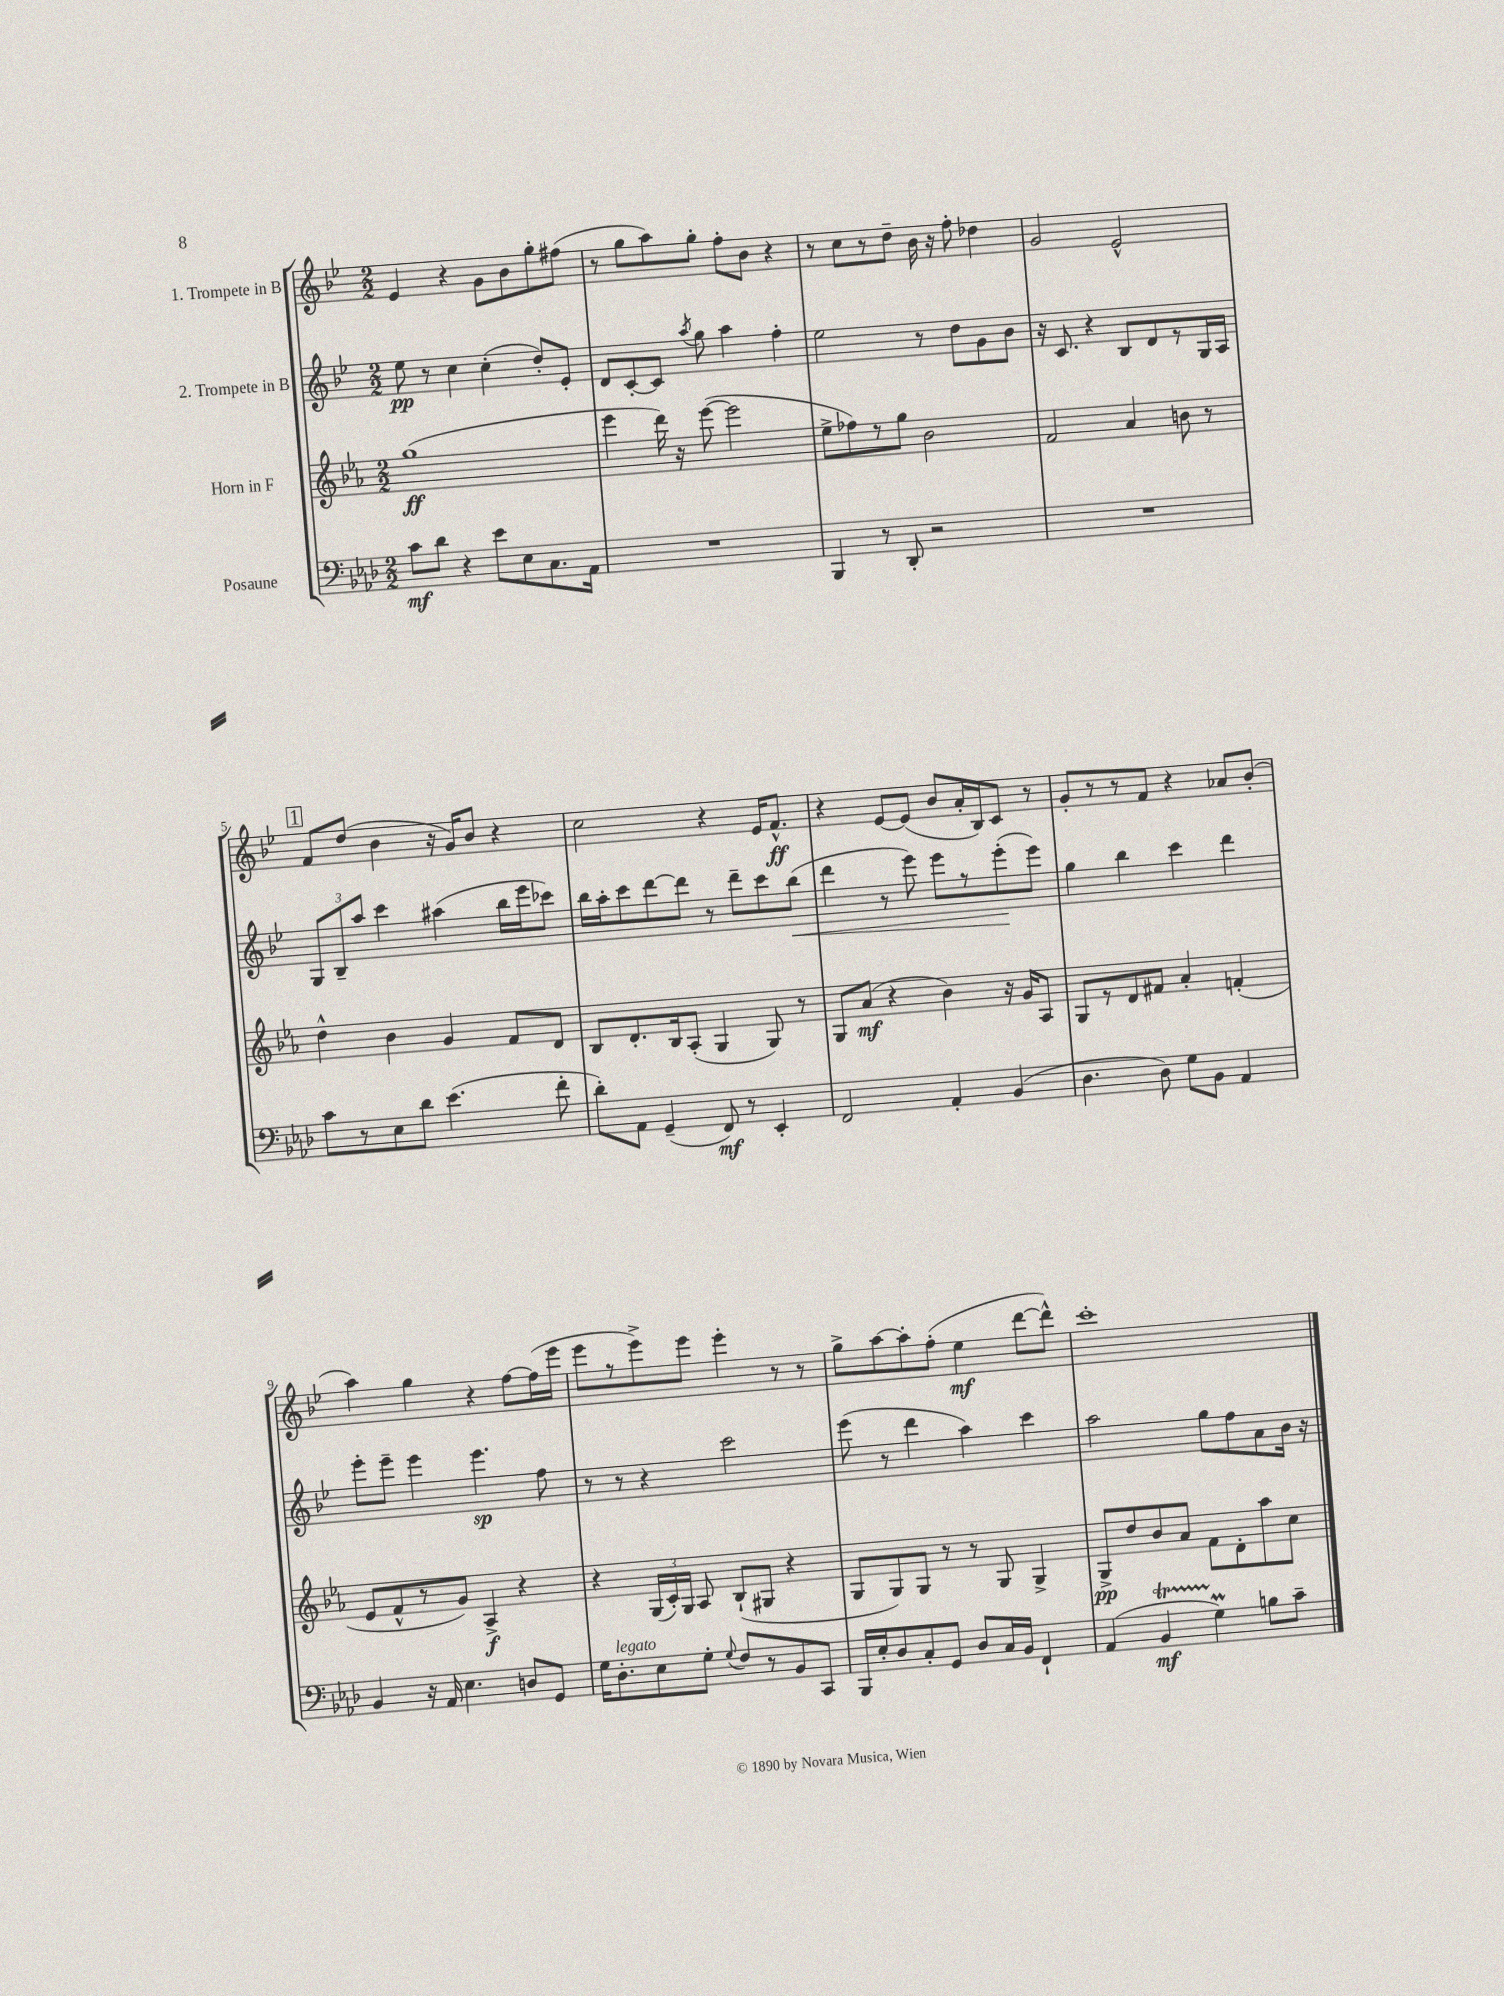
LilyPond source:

<<
\new StaffGroup <<
\new Staff = "s0" \with { instrumentName = "1. Trompete in B" } {
    \clef treble \key bes \major \numericTimeSignature \time 2/2
    \autoBeamOff ees'4 r4 g'8[ bes'8 g''8-. fis''8]( |
    r8 g''8[ a''8) g''8]-. f''8[-. bes'8] r4 |
    r8 c''8[ r8 d''8]-- bes'16 r16 f''8-. des''4 |
    g'2 ees'2-^ |
    \mark \markup { \box "1" } f'8[ d''8]( bes'4 r16 g'16[) bes'8] r4 |
    c''2 r4 ees'16[ f'8.]-^\ff |
    r4 ees'8[~ ees'8]( bes'8[ a'16-. bes16) c'8] r8 |
    g'8[-. r8 r8 f'8] r4 aes'8[ bes'8]-.( |
    a''4) g''4 r4 f''8[~ f''16( ees'''16] |
    ees'''8[ r8 ees'''8->) ees'''8] ees'''4-. r8 r8 |
    g''8[-> a''8~ a''8-. f''8]-.( ees''4\mf d'''8[~ d'''8]-^) |
    c'''1-. \bar "|." |
}
\new Staff = "s1" \with { instrumentName = "2. Trompete in B" } {
    \clef treble \key bes \major \numericTimeSignature \time 2/2
    \autoBeamOff ees''8\pp r8 c''4 c''4-.( d''8[-.) ees'8]-. |
    d'8[ c'8~-. c'8] \acciaccatura { a''8 } g''8 a''4 f''4-. |
    ees''2 r8 d''8[ g'8 bes'8] |
    r16 c'8. r4 bes8[ d'8 r8 g16 a16] |
    \mark \markup { \box "1" } \tuplet 3/2 { g8[ bes8-- a''8] } c'''4 ais''4( bes''16[ ees'''16 ces'''8]) |
    bes''16[ a''16-. c'''8 d'''8~ d'''8] r8 d'''8[-- c'''8 bes''8]\<( |
    d'''4 r8 ees'''8) ees'''8[ r8 ees'''8-.\!( ees'''8]) |
    g''4 bes''4 c'''4 d'''4 |
    ees'''8[-. ees'''8]-- ees'''4 ees'''4.\sp f''8 |
    r8 r8 r4 c'''2 |
    ees'''8( r8 d'''4 a''4) c'''4 |
    a''2 g''8[ f''8 a'8 bes'16] r16 \bar "|." |
}
\new Staff = "s2" \with { instrumentName = "Horn in F" } {
    \clef treble \key ees \major \numericTimeSignature \time 2/2
    \autoBeamOff g''1\ff( |
    ees'''4 d'''16) r16 ees'''8~( ees'''2 |
    ees''8[-> fes''8) r8 g''8] bes'2 |
    f'2 aes'4 b'8 r8 |
    \mark \markup { \box "1" } d''4-^ bes'4 g'4 f'8[ d'8] |
    bes8[ d'8.-. bes16 aes8]-.( g4 g8) r8 |
    g8[ aes'8]\mf( r4 bes'4) r16 g'16[ aes8] |
    g8[ r8 d'8 fis'8] aes'4-. f'4-.( |
    ees'8[ f'8-^ r8 g'8]) aes4->\f r4 |
    r4 \tuplet 3/2 { g16[( c'16-.) g16] } aes8 bes8[-!( gis8] r4 |
    g8[ g8) g8] r8 r8 g8 g4-> |
    g8[->\pp d''8 bes'8 aes'8] f'8[ d'8-. aes''8 c''8] \bar "|." |
}
\new Staff = "s3" \with { instrumentName = "Posaune" } {
    \clef bass \key aes \major \numericTimeSignature \time 2/2
    \autoBeamOff c'8[\mf des'8] r4 ees'8[ ees8 c8. aes,16] |
    R1 |
    bes,,4 r8 des,8-. r2 |
    R1 |
    \mark \markup { \box "1" } c'8[ r8 ees8 des'8] ees'4.( f'8-. |
    des'8[-.) aes,8] g,4--( f,8\mf) r8 ees,4-. |
    f,2 aes,4-. bes,4( |
    des4. des8) g8[ bes,8] aes,4 |
    bes,4 r16 aes,16 ees4. d8[ g,8] |
    g16[ des8.-.^\markup { \italic "legato" } ees8 g8]-. \appoggiatura { g8 } f8[ r8 bes,8 c,8] |
    bes,,16[ ees16-. des8 c8-. g,8] des8[ c16 bes,16] f,4-! |
    aes,4( bes,4\startTrillSpan\mf g4\prall\stopTrillSpan) b8[ c'8]-- \bar "|." |
}
>>
>>
